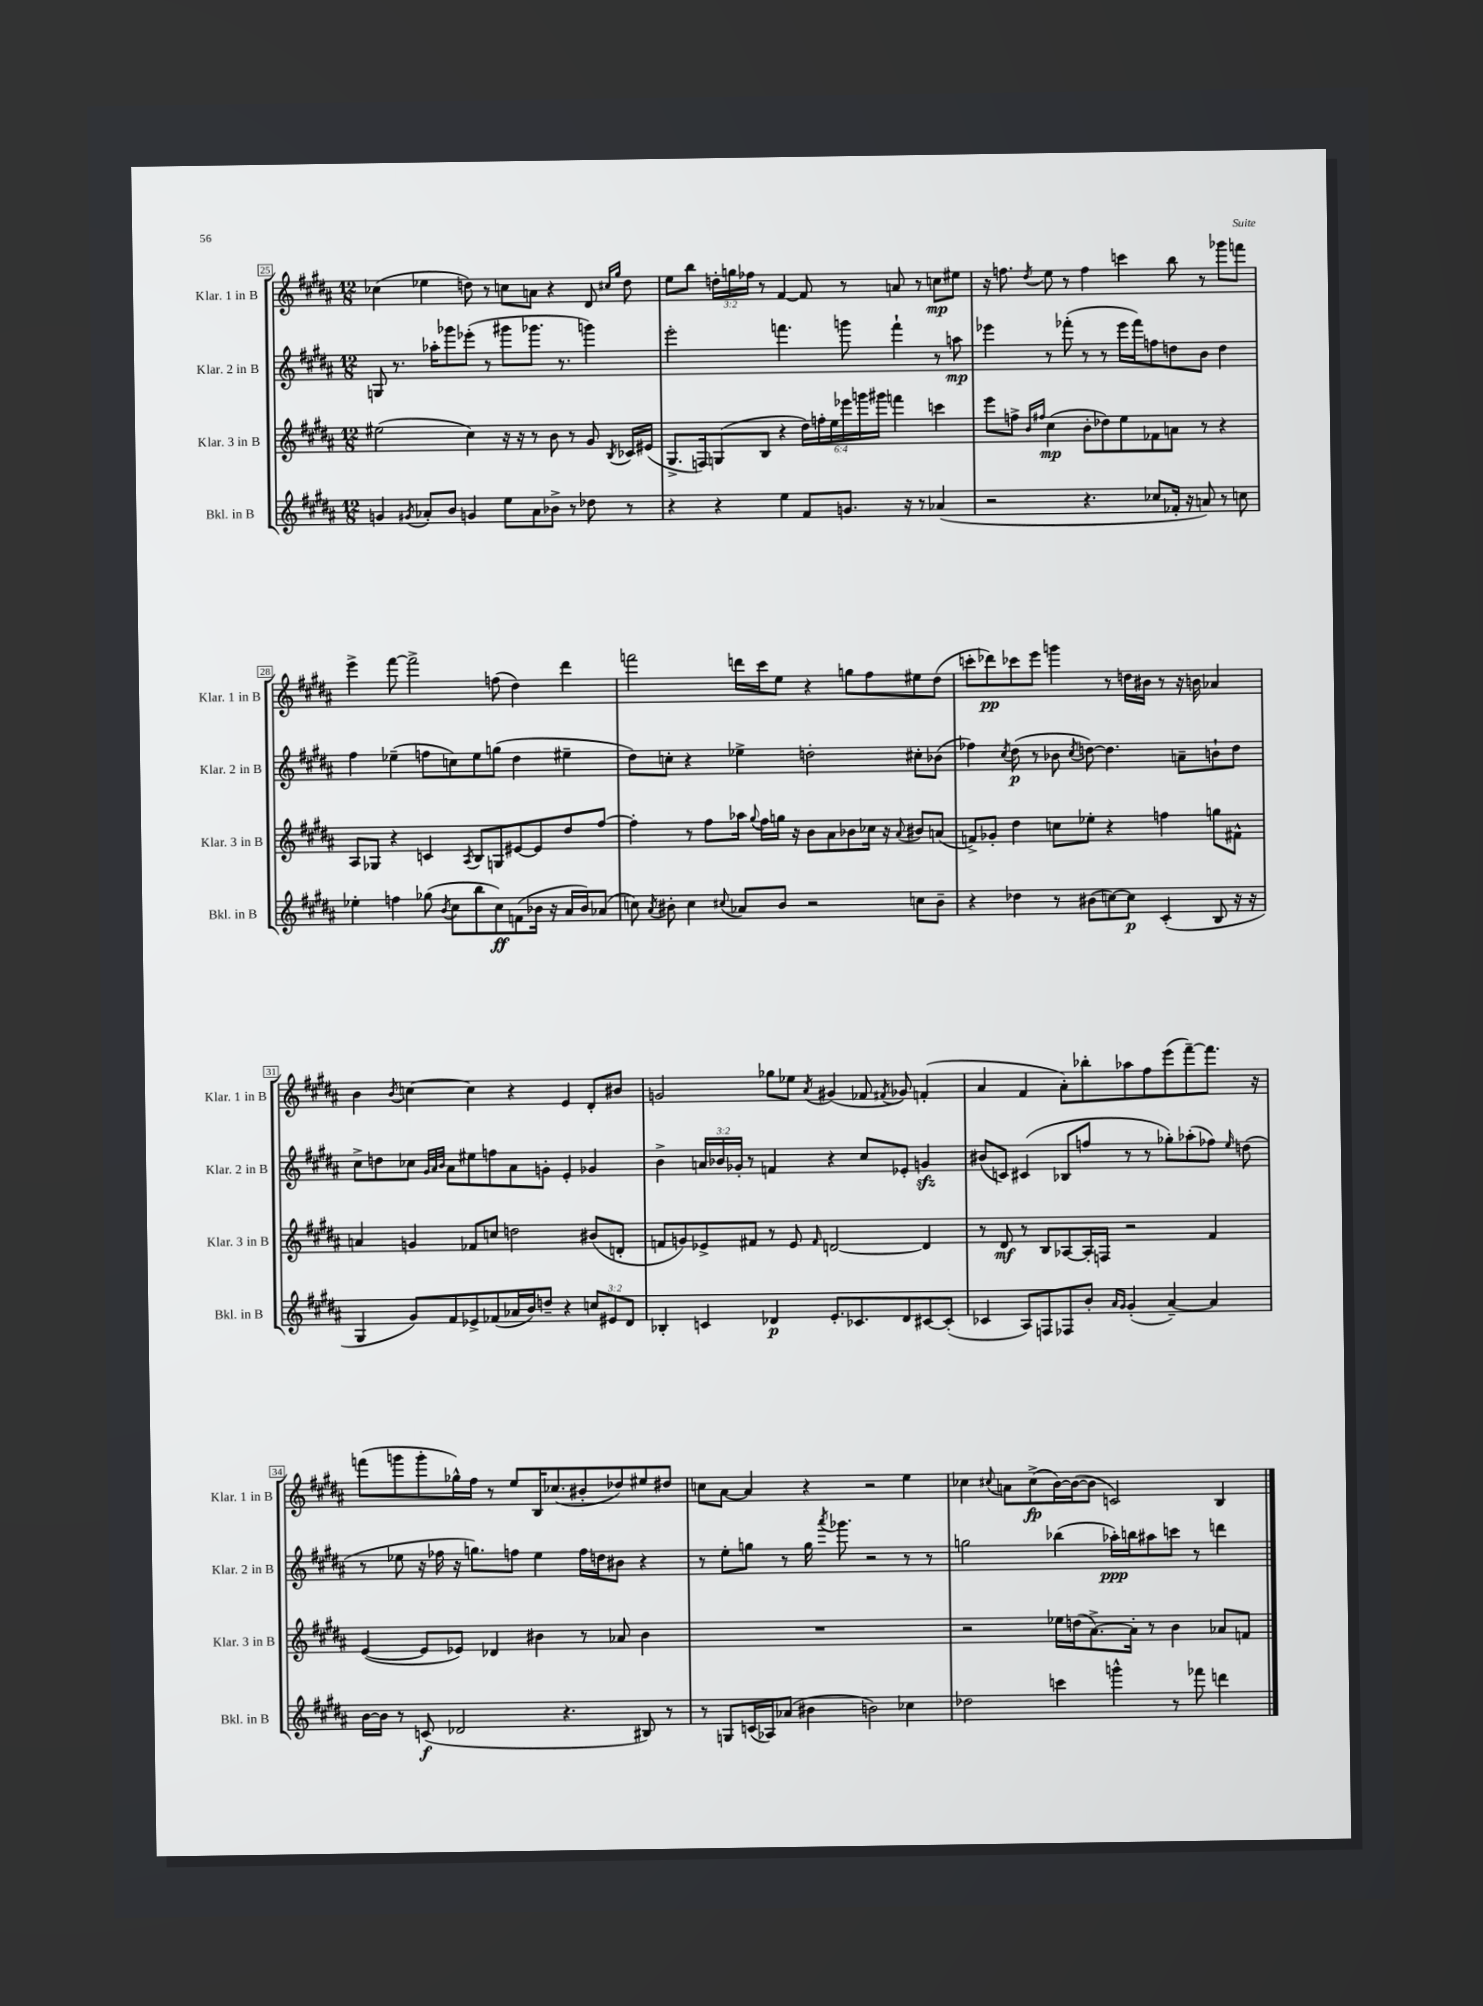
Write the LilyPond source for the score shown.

<<
\new StaffGroup <<
\new Staff = "s0" \with { instrumentName = "Klar. 1 in B" shortInstrumentName = "Klar. 1 in B" } {
    \clef treble \key b \major \numericTimeSignature \time 12/8 \override Staff.TupletNumber.text = #tuplet-number::calc-fraction-text
    \autoBeamOff ces''4( ees''4 d''8) r8 c''8[ a'8] r4 dis'8 \grace { cis''16[ gis''16] } d''8 |
    e''8[ b''8] \tuplet 3/2 { d''16[-. g''16 fes''16] } r8 fis'4~ fis'8 r8 a'8 r8 c''8[\mp eis''8] |
    r16 f''8. \acciaccatura { dis''8 } e''8 r8 f''4 c'''4 b''8 r8 ges'''8[ f'''8] |
    e'''4-> fis'''8~ fis'''2-> f''8( dis''4) dis'''4 |
    f'''2 d'''16[ cis'''16 e''8] r4 g''8[ fis''8 eis''8 dis''8]( |
    c'''8[-. des'''8\pp) ces'''8 e'''8] g'''4 r8 d''16[ bis'16] r8 r16 b'16 aes'4 |
    b'4 \acciaccatura { b'8 } c''4~ c''4 r4 e'4 dis'8[-. bis'8] |
    g'2 ges''8[ ees''8] \acciaccatura { ais'8 } gis'4( fes'8 \acciaccatura { fis'8 } ges'8) f'4-.( |
    ais'4 fis'4 ais'8[-.) bes''8-. aes''8 fis''8 e'''8( fis'''8~--) fis'''8.] r16 |
    f'''8[( g'''8 g'''8-. ges''16-^) fis''16] r8 e''8[ b16 ces''8.( bis'8-. des''8) eis''8 dis''8] |
    c''8[ ais'8]~ ais'4 r4 r2 e''4 |
    ces''4 \appoggiatura { cis''8 } a'8[ cis''8->\fp( b'16~) b'16~( b'8] c'2) b4 \bar "|." |
}
\new Staff = "s1" \with { instrumentName = "Klar. 2 in B" shortInstrumentName = "Klar. 2 in B" } {
    \clef treble \key b \major \numericTimeSignature \time 12/8 \override Staff.TupletNumber.text = #tuplet-number::calc-fraction-text
    \autoBeamOff g8 r8. aes''16[-. ges'''8 ees'''8]-.( r8 gis'''8[ ges'''8.] r8. g'''4) |
    e'''2-. f'''4. g'''8 f'''4-! r8 a''8\mp |
    ees'''4 r8 fes'''8-.( r8 r8 ees'''16[ fes'''16) f''8 d''8 b'8] d''4 |
    fis''4 ees''4--( f''8[ c''8) ees''8 g''8]( dis''4 eis''4-- |
    dis''8[) c''8]-. r4 ees''4-> d''2-. cis''8[-. bes'8]( |
    fes''4) \acciaccatura { cis''8 } dis''8\p( r8 bes'8 \acciaccatura { cis''8 } d''8~) d''4. a'8[-- b'8-! d''8] |
    cis''8[-> d''8 ces''8] \grace { gis'32[ ais'32 b'32] } ais'8[ eis''8 f''8 ais'8 g'8]-. e'4-. ges'4 |
    b'4-> \tuplet 3/2 { a'16[ bes'16 ges'16]-. } r8 f'4 r4 cis''8[ ees'8]-. g'4\sfz |
    bis'8[( c'8]) cis'4( bes8[ f''8] r8 r8 ges''8[-.) aes''8-.( fes''8]) \grace { e''16 } d''8( |
    r8 ees''8 r16 fes''16 r16 g''8.[) f''8] ees''4 f''16[ d''16 bis'8] r4 |
    r8 e''8[-. g''8] r8 g''16 \acciaccatura { ais'''8 } ges'''8. r2 r8 r8 |
    g''2 bes''4( aes''16[-.\ppp) b''16 ais''8 c'''8] r8 d'''4 \bar "|." |
}
\new Staff = "s2" \with { instrumentName = "Klar. 3 in B" shortInstrumentName = "Klar. 3 in B" } {
    \clef treble \key b \major \numericTimeSignature \time 12/8 \override Staff.TupletNumber.text = #tuplet-number::calc-fraction-text
    \autoBeamOff eis''2( cis''4) r16 r16 r8 b'8 r8 gis'8 \acciaccatura { b8 } ces'16[ eis'16]( |
    gis8.[-> f16) g8( b8] r4 \tuplet 6/4 { dis''16[) f''16-. e''16 ees'''16 g'''16 gis'''16] } f'''4 c'''4 |
    e'''8[ f''8]-> \grace { b'16[ fis''16] } cis''4\mp( b'8[-. des''8) e''8 fes'8 a'8] r8 r4 |
    ais8[ ges8] r4 c'4 \acciaccatura { ais8 } b8[ g8 eis'8~ eis'8 dis''8 fis''8]~ |
    fis''4-. r8 fis''8[ aes''16] \appoggiatura { gis''8 } fis''16[ g''16] r16 b'8[ ais'8 bes'8 ces''16] r16 \appoggiatura { ais'8 } bis'8[ a'8]( |
    f'8[->) ges'8]-. dis''4 c''8[ ees''8]-. r4 f''4 g''8[ fis'8]-^ |
    a'4 g'4 fes'8[ c''8] d''2 bis'8[( d'8]-. |
    f'8[ g'8) ees'8-> fis'8] r8 ees'8 \grace { fis'16 } d'2~ d'4 |
    r8 dis'8\mf r8 b8[ aes8~ aes16-. f16] r2 fis'4 |
    e'4~( e'8[ ees'8]) des'4 bis'4 r8 aes'8 bis'4 |
    R1. |
    r2 ees''16[ d''16( ais'8.~->) ais'16]-. r8 b'4 aes'8[ f'8] \bar "|." |
}
\new Staff = "s3" \with { instrumentName = "Bkl. in B" shortInstrumentName = "Bkl. in B" } {
    \clef treble \key b \major \numericTimeSignature \time 12/8 \override Staff.TupletNumber.text = #tuplet-number::calc-fraction-text
    \autoBeamOff g'4 \acciaccatura { gis'8 } aes'8[-. b'8] g'4 e''8[ aes'8 bes'8]-> r8 des''8 r8 |
    r4 r4 e''4 fis'8[ g'8.] r16 r8 aes'4( |
    r2 r4. ces''8[ fes'16]-. r16 a'8) r8 c''8 |
    ees''4-. f''4 ges''8( \acciaccatura { b'8 } cis''8[ b''8 cis''8\ff) f'8( bes'16] r16 ais'16[ bes'16) aes'8]( |
    c''8) \acciaccatura { ais'8 } bis'8-. c''4 \appoggiatura { cis''8 } aes'8[ bis'8] r2 c''8[ bis'8]-- |
    r4 des''4 r8 bis'8[( c''8~) c''8]\p cis'4-.( b8 r16 r16 |
    gis4 gis'8[) fis'8 ees'8-> fes'8( aes'16 b'16) d''8]-- r4 \tuplet 3/2 { c''8[ eis'8 dis'8] } |
    bes4-. c'4 des'4\p e'8.[-. ces'8. des'8 cis'8~ cis'8]-.( |
    ces'4 ais8[) f8 fes8 b'8]-. \grace { ais'16[ gis'16] } gis'4-.( ais'4~--) ais'4 |
    b'16[~ b'16] r8 c'8\f( des'2 r4. bis8) r8 |
    r8 g8[ c'16( aes16) aes'8]( bis'4 b'2) ces''4 |
    des''2 c'''4 g'''4-^ r8 fes'''8 d'''4 \bar "|." |
}
>>
>>
\layout { \context { \Score currentBarNumber = #25 \override BarNumber.stencil = #(make-stencil-boxer 0.1 0.3 ly:text-interface::print) } }
